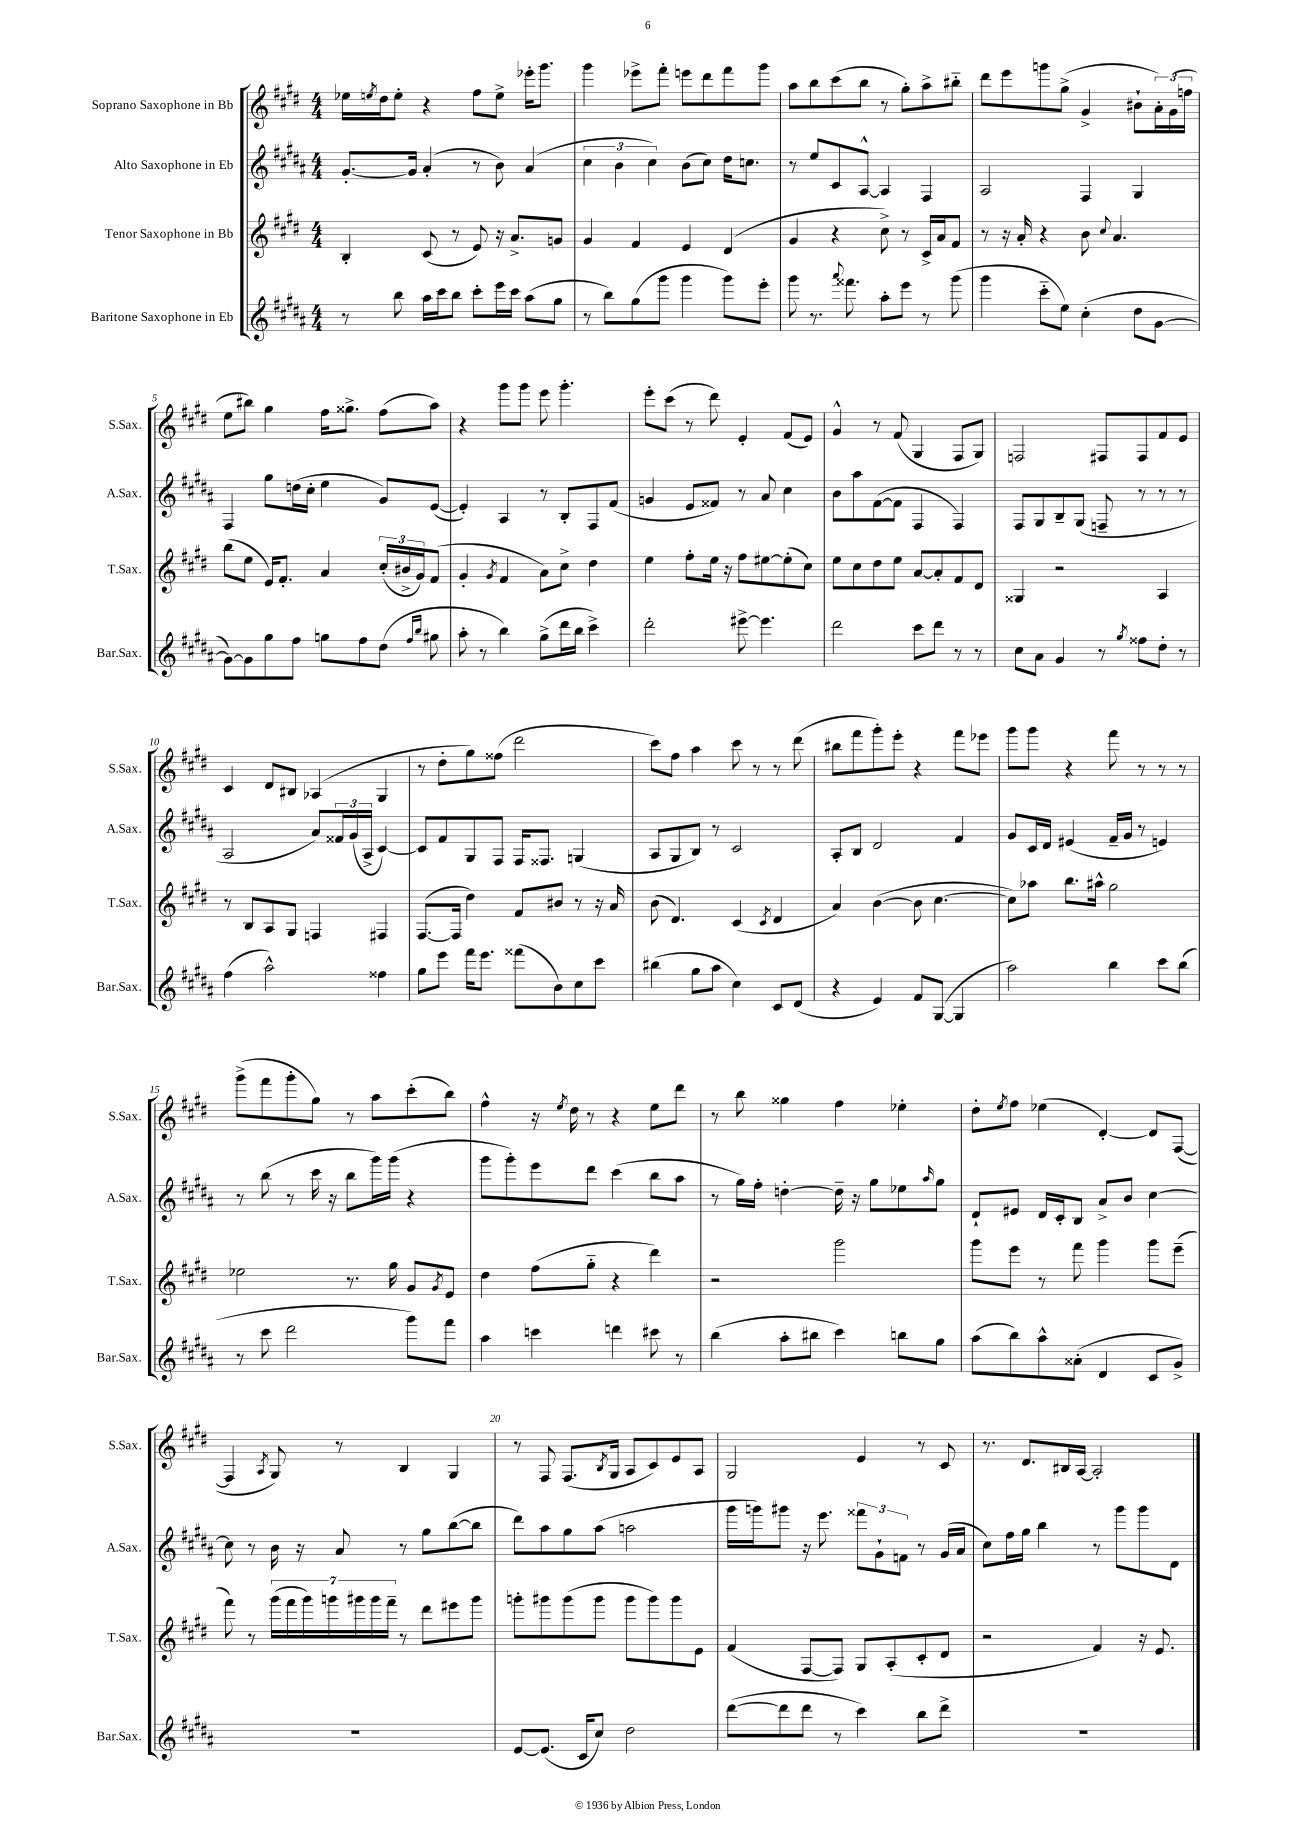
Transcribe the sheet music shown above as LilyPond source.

<<
\new StaffGroup <<
\new Staff = "s0" \with { instrumentName = "Soprano Saxophone in Bb" shortInstrumentName = "S.Sax." } {
    \clef treble \key e \major \numericTimeSignature \time 4/4
    ees''16 \acciaccatura { e''8 } dis''16 e''8-. r4 fis''8 e''8-> ees'''16-. gis'''8. |
    gis'''4 ees'''8-> fis'''8-. e'''8 dis'''8 fis'''8 gis'''8 |
    a''8 b''8 cis'''8( b''8 r8 gis''8-.) a''8-> bis''8-_ |
    dis'''8 e'''8 g'''8 gis''8->( gis'4-> bis'8-! \tuplet 3/2 { a'16-.) gis'16( f''16 } |
    e''8 bis''8) gis''4 fis''16 gisis''8.-> fis''8( a''8) |
    r4 gis'''8 gis'''8 e'''8 gis'''4.-. |
    e'''8-. cis'''8( r8 dis'''8) e'4-. fis'8( e'8) |
    gis'4-^ r8 fis'8( gis4 fis8 gis8) |
    f2 fis8 fis8 fis'8 e'8 |
    cis'4 dis'8 bis8 aes4( gis4 |
    r8 dis''8-. gis''8) fisis''8( dis'''2 |
    cis'''8) fis''8 a''4 cis'''8 r8 r8 dis'''8( |
    bis''8 fis'''8 gis'''8-.) e'''8-. r4 fis'''8 ees'''8 |
    gis'''8 gis'''8 r4 fis'''8 r8 r8 r8 |
    gis'''8->( fis'''8 gis'''8-. gis''8) r8 a''8 cis'''8-.( b''8) |
    fis''4-^ r16 \acciaccatura { e''8 } dis''16 r8 r4 e''8 dis'''8 |
    r8 b''8 gisis''4 fis''4 ees''4-. |
    dis''8-. \acciaccatura { e''8 } fis''8 ees''4( dis'4~-.) dis'8 fis8~( |
    fis4 \acciaccatura { a8 } gis8) r8 b4 gis4 |
    r8 fis8 fis8.( \acciaccatura { b8 } gis16 a8 cis'8) e'8 a8 |
    gis2 e'4 r8 cis'8 |
    r8. dis'8. bis16 a16~ a2-. \bar "|." |
}
\new Staff = "s1" \with { instrumentName = "Alto Saxophone in Eb" shortInstrumentName = "A.Sax." } {
    \clef treble \key b \major \numericTimeSignature \time 4/4
    gis'8.~-. gis'16 ais'4-.( r8 b'8) ais'4( |
    \tuplet 3/2 { cis''4 b'4 cis''4) } b'8( cis''8) dis''16 c''8. |
    r8 e''8 cis'8 ais8~-^ ais4 fis4 |
    ais2 fis4 gis4 |
    fis4 gis''8 d''16( cis''16-. e''4 gis'8) e'8~( |
    e'4-.) ais4 r8 b8-. fis8 fis'8( |
    g'4 e'8 fisis'8) r8 ais'8 cis''4 |
    b'8 ais''8 fis'8~( fis'8 fis4 fis4) |
    fis8 gis8 b8-- gis8( f8-- r8 r8 r8 |
    ais2 ais'8) \tuplet 3/2 { fisis'16 gis'16( ais16-> } cis'4~) |
    cis'8 fis'8 gis8 fis8 fis16 fisis8. g4( |
    ais8 gis8 b8) r8 cis'2 |
    ais8-. b8 dis'2 fis'4 |
    gis'8 cis'16 dis'16 eis'4( fis'16-- gis'16 r8 e'4) |
    r8 b''8( r8 cis'''16 r16 b''8 gis'''16) gis'''16( r4 |
    gis'''8 gis'''8-.) e'''8 dis'''8 cis'''4( b''8 ais''8 |
    r8 gis''16) fis''16-. d''4~-. d''16-- r16 gis''8 ees''8 \grace { ais''16 } gis''8 |
    dis'8-! eis'8 dis'16 cis'16-. b8 ais'8-> b'8 cis''4~ |
    cis''8 r8 b'16 r16 ais'8 r8 gis''8 b''8~( b''8 |
    dis'''8) ais''8 gis''8 ais''8( a''2 |
    gis'''16 g'''16) gis'''8 r16 e'''8. \tuplet 3/2 { fisis'''8 gis'8-! f'8 } r8 gis'16( ais'16 |
    cis''8) fis''16 gis''16 b''4 r8 gis'''8 gis'''8 dis'8 \bar "|." |
}
\new Staff = "s2" \with { instrumentName = "Tenor Saxophone in Bb" shortInstrumentName = "T.Sax." } {
    \clef treble \key e \major \numericTimeSignature \time 4/4
    b4-. cis'8( r8 e'8) r16 a'8.-> g'8 |
    gis'4 fis'4 e'4 dis'4( |
    gis'4 r4 cis''8->) r8 cis'16-> a'16 fis'8 |
    r8 r16 a'16-. r4 b'8 \appoggiatura { cis''8 } a'4. |
    b''8( e''8 e'16) fis'8.-. a'4 \tuplet 3/2 { cis''16-.( bis'16-> gis'16) } fis'8( |
    gis'4-. \acciaccatura { gis'8 } fis'4 a'8) cis''8-> dis''4 |
    e''4 fis''8-. e''16 r16 fis''8 eis''8~ eis''8-.( cis''8) |
    e''8 cis''8 dis''8 e''8 a'8~ a'8-. fis'8 dis'8 |
    gisis4 r2 a4 |
    r8 b8 a8 gis8 f4 fis4 |
    fis8.~( fis16 dis''4) fis'8 bis'8 r8 r16 a'16 |
    b'8( dis'4.) cis'4( \acciaccatura { cis'8 } dis'4 |
    a'4) b'4~( b'8 cis''4.~ |
    cis''8) aes''8 b''8. ais''16-^ gis''2 |
    ees''2 r8. gis''16 gis'8 \acciaccatura { gis'8 } e'8 |
    dis''4 fis''8( gis''8-_ r4 dis'''4) |
    r2 gis'''2 |
    gis'''8 e'''8 r8 fis'''8 gis'''4 gis'''8 e'''8--( |
    fis'''8) r8 \tuplet 7/4 { gis'''16( fis'''16 gis'''16) g'''16 gis'''16 gis'''16 fis'''16-- } r8 dis'''8 eis'''8 gis'''8 |
    g'''8-. gis'''8 gis'''8( gis'''8 gis'''8 gis'''8) gis'''8 e'8 |
    fis'4( fis8~ fis8) gis8 a8-.( cis'8-. dis'8 |
    r2 fis'4) r16 e'8. \bar "|." |
}
\new Staff = "s3" \with { instrumentName = "Baritone Saxophone in Eb" shortInstrumentName = "Bar.Sax." } {
    \clef treble \key b \major \numericTimeSignature \time 4/4
    r8 b''8 ais''16 cis'''16 b''8 cis'''8-. e'''16 cis'''16 ais''8( gis''8 |
    r8 b''8) gis''8( gis'''8 gis'''4 gis'''8) e'''8-. |
    gis'''8 r8. \appoggiatura { ais'''8 } fisis'''8. ais''8-. e'''8 r8 gis'''8( |
    gis'''4 cis'''8-_ e''8) cis''4-.( dis''8 gis'8~ |
    gis'8~) gis'8 gis''8 fis''8 g''8 fis''8 dis''8( \grace { fis''16 b''16 } gis''8 |
    ais''8-. r8 b''4) gis''8->( dis'''16 b''16 cis'''4->) |
    dis'''2-. eis'''8~-> eis'''4. |
    dis'''2 cis'''8 dis'''8 r8 r8 |
    cis''8 ais'8 gis'4 r8 \acciaccatura { gis''8 } fisis''8 dis''8-. r8 |
    fis''4( ais''2-^) fisis''4 |
    gis''8 e'''8 fis'''16 e'''8. fisis'''8( b'8) cis''8 cis'''8 |
    bis''4( gis''8 ais''8 cis''4) cis'8 dis'8( |
    r4 e'4) fis'8 gis8~( gis4 |
    ais''2) b''4 cis'''8 b''8( |
    r8 cis'''8 dis'''2 gis'''8) fis'''8 |
    ais''4 c'''4 d'''4 cis'''8 r8 |
    b''4( ais''8-. bis''8 cis'''4) b''8 gis''8 |
    ais''8( b''8) ais''8-^ aisis'8-.( dis'4 cis'8 gis'8->) |
    R1 |
    e'8~ e'8.( cis'16 cis''8) dis''2 |
    dis'''8~( dis'''8 dis'''8 r8 cis'''4) b''8 dis'''8-> |
    R1 \bar "|." |
}
>>
>>
\layout { \context { \Score \override BarNumber.break-visibility = ##(#f #t #t) barNumberVisibility = #(every-nth-bar-number-visible 5) } }
